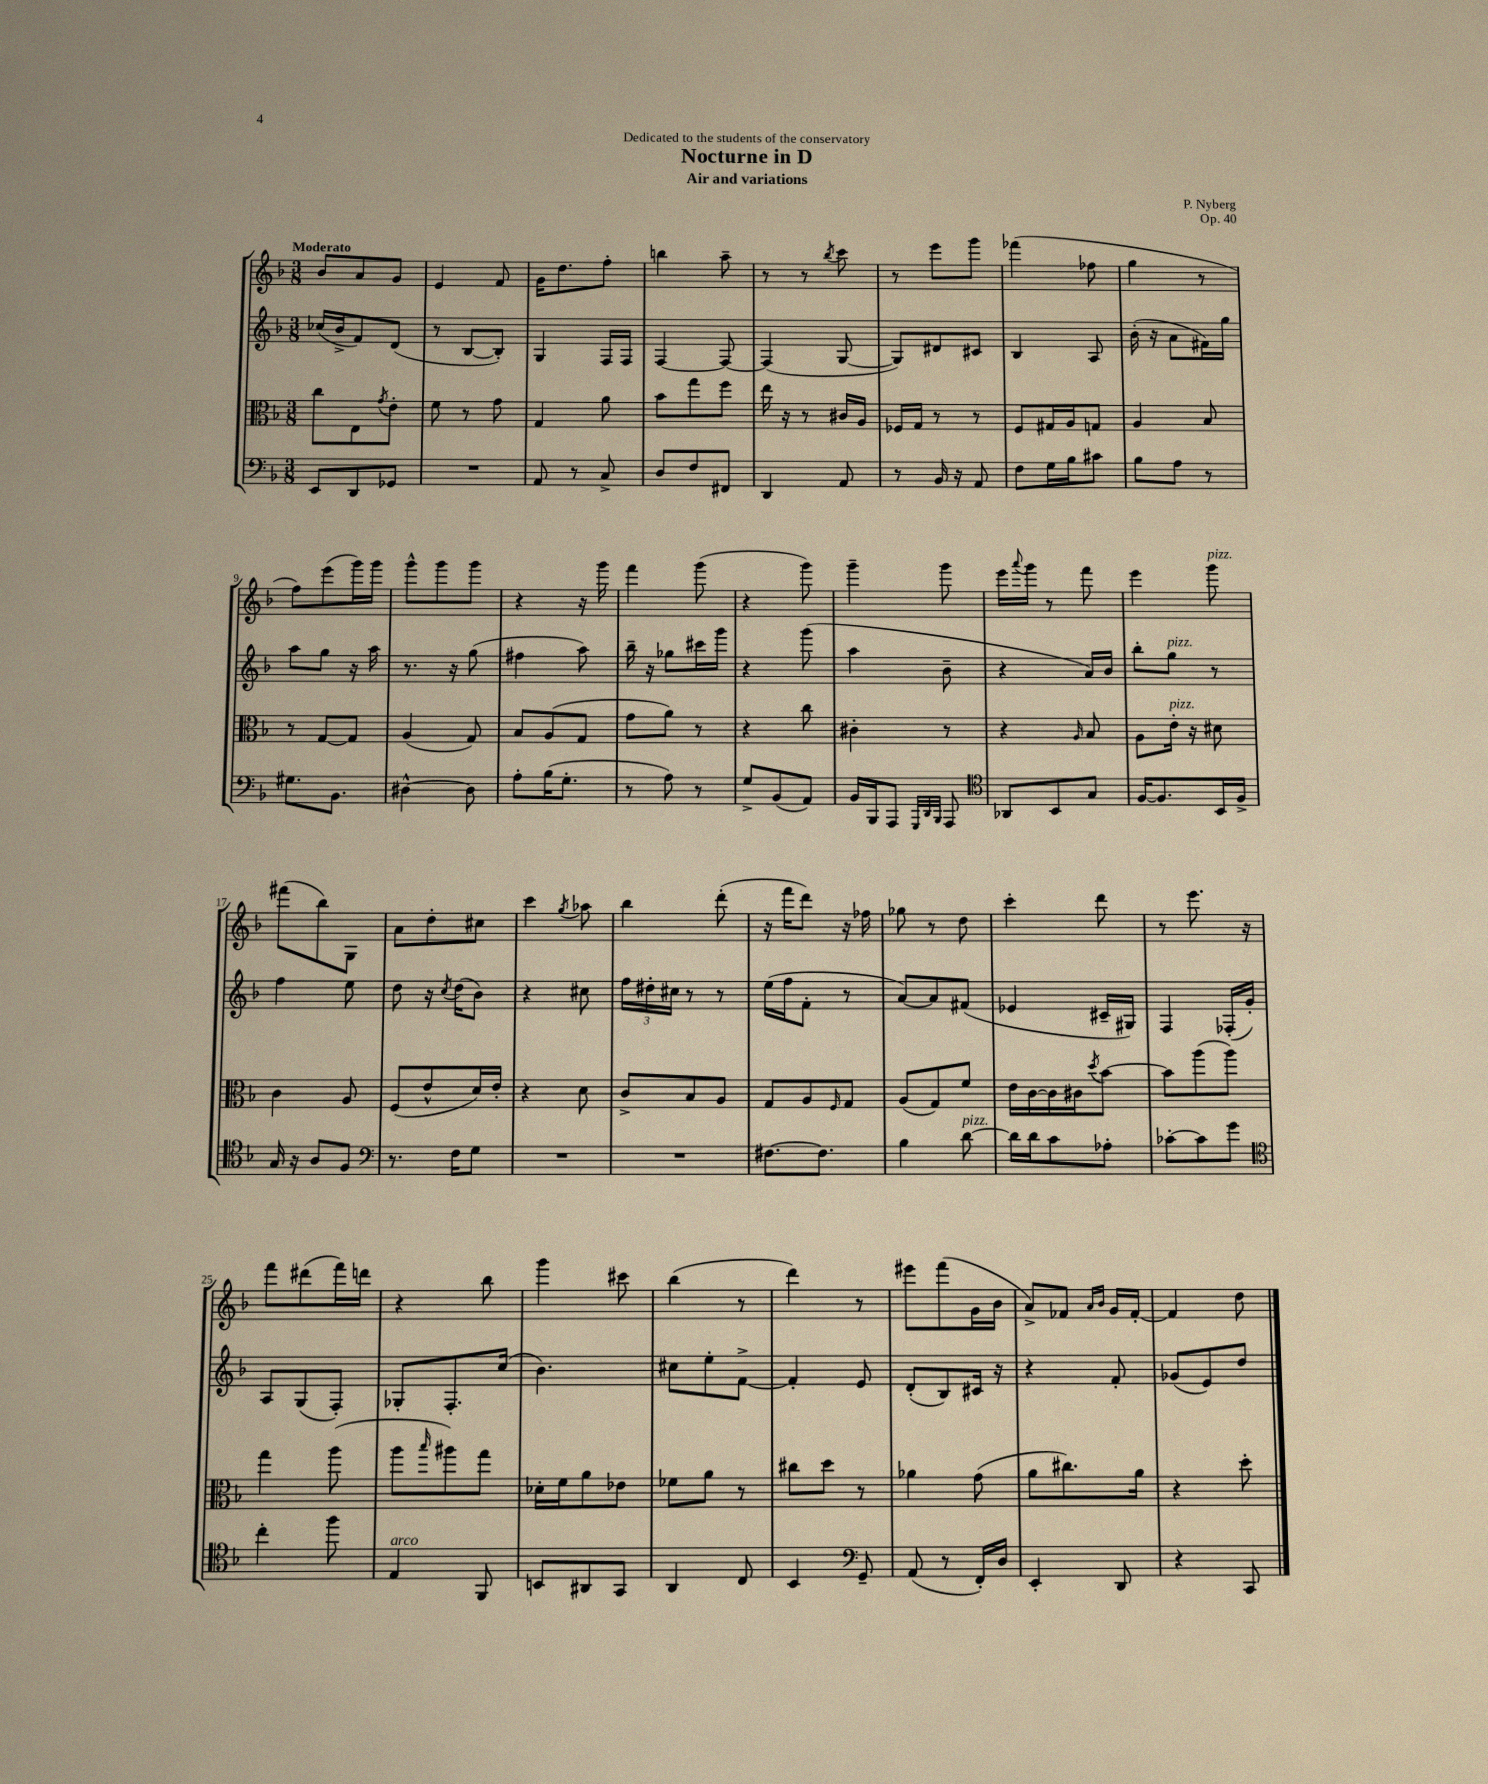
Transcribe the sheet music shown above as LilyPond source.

\header { title = "Nocturne in D" composer = "P. Nyberg" subtitle = "Air and variations" dedication = "Dedicated to the students of the conservatory" opus = "Op. 40" }
<<
\new StaffGroup <<
\new Staff = "s0" {
    \clef treble \key f \major \numericTimeSignature \time 3/8 \tempo "Moderato"
    bes'8 a'8 g'8 |
    e'4 f'8 |
    g'16 d''8. f''8-. |
    b''4 a''8-- |
    r8 r8 \acciaccatura { bes''8 } c'''8 |
    r8 e'''8 g'''8 |
    fes'''4( fes''8 |
    g''4 r8 |
    f''8) e'''8( g'''16) g'''16 |
    g'''8-^ g'''8 g'''8 |
    r4 r16 g'''16 |
    f'''4 g'''8( |
    r4 g'''8) |
    g'''4-- g'''8 |
    e'''16 \appoggiatura { a'''8 } g'''16 r8 f'''8 |
    e'''4 g'''8^\markup { \italic "pizz." } |
    fis'''8( bes''8) g8 |
    a'8 d''8-. cis''8 |
    c'''4 \acciaccatura { g''8 } aes''8 |
    bes''4 d'''8-.( |
    r16 f'''16 d'''8) r16 fes''16 |
    ges''8 r8 d''8 |
    c'''4-. d'''8 |
    r8 e'''8. r16 |
    f'''8 dis'''8( f'''16) d'''16 |
    r4 bes''8 |
    g'''4 cis'''8 |
    bes''4( r8 |
    d'''4) r8 |
    eis'''8 f'''8( g'16 bes'16 |
    a'8->) fes'8 \grace { a'16 bes'16 } g'16 fes'16~-. |
    fes'4 d''8 \bar "|." |
}
\new Staff = "s1" {
    \clef treble \key f \major \numericTimeSignature \time 3/8
    ces''16( bes'16-> f'8) d'8( |
    r8 bes8~ bes8-.) |
    g4 f16 f16 |
    f4~ f8~ |
    f4( g8~ |
    g8) dis'8 cis'8 |
    bes4 a8 |
    bes'16-.( r16 a'8 fis'16) g''16 |
    a''8 g''8 r16 a''16 |
    r8. r16 g''8( |
    fis''4 a''8) |
    bes''16-- r16 ges''8 cis'''16 g'''16 |
    r4 g'''8( |
    a''4 bes'8-- |
    r4 a'16) bes'16 |
    bes''8-. g''8^\markup { \italic "pizz." } r8 |
    f''4 e''8 |
    d''8 r16 \acciaccatura { c''8 } d''16( bes'8) |
    r4 cis''8 |
    \tuplet 3/2 { f''16 dis''16-. cis''16 } r8 r8 |
    e''16( f''16 f'8-. r8 |
    a'8~) a'8 fis'8( |
    ees'4 cis'16-- gis16) |
    f4 fes16-.( g'16-.) |
    a8 g8( f8-.) |
    ges8-. f8.-. c''16( |
    bes'4.) |
    cis''8 e''8-. f'8~-> |
    f'4-. e'8 |
    d'8-.( bes8) cis'16 r16 |
    r4 f'8-. |
    ges'8( e'8) d''8 \bar "|." |
}
\new Staff = "s2" {
    \clef alto \key f \major \numericTimeSignature \time 3/8
    c''8 e8 \acciaccatura { g'8 } e'8-. |
    f'8 r8 g'8 |
    g4 a'8 |
    bes'8 g''8 f''8 |
    e''16 r16 r8 cis'16 a16 |
    fes16 g16 r8 r8 |
    f8 gis16 a16 g8 |
    a4 bes8 |
    r8 g8~ g8 |
    a4( g8) |
    bes8 a8( g8 |
    g'8 a'8) r8 |
    r4 c''8 |
    cis'4-. r8 |
    r4 \grace { a16 } bes8 |
    a8 e'16-.^\markup { \italic "pizz." } r16 dis'8 |
    c'4 a8 |
    f8( e'8-^ d'16) e'16-. |
    r4 d'8 |
    c'8-> bes8 a8 |
    g8 a8 \grace { f16 } g8 |
    a8( g8) f'8 |
    e'16 c'16~ c'16 cis'16 \acciaccatura { d''8 } bes'8~ |
    bes'8 a''8( a''8) |
    g''4 a''8( |
    a''8 \grace { bes''16 } ais''8) g''8 |
    des'16-. f'16 a'8 ees'8 |
    fes'8 a'8 r8 |
    cis''8 d''8 r8 |
    aes'4 g'8( |
    a'8 cis''8.) a'16 |
    r4 d''8-. \bar "|." |
}
\new Staff = "s3" {
    \clef bass \key f \major \numericTimeSignature \time 3/8
    e,8 d,8 ges,8 |
    R4. |
    a,8 r8 c8-> |
    d8 f8 fis,8 |
    d,4 a,8 |
    r8 bes,16 r16 a,8 |
    f8 g16 bes16 cis'8 |
    bes8 a8 r8 |
    gis8. bes,8. |
    dis4~-^ dis8 |
    a8-. bes16( g8.-. |
    r8 a8) r8 |
    g8-> bes,8( a,8) |
    bes,16 bes,,16 a,,8 \grace { g,,32 d,32 bes,,32 } a,,8 |
    \clef tenor aes,8 bes,8 g8 |
    f16~ f8. bes,16 f16-> |
    g16 r16 a8 f8 |
    \clef bass r8. f16 g8 |
    R4. |
    R4. |
    fis8.~ fis8. |
    bes4 d'8~^\markup { \italic "pizz." } |
    d'16 d'16 c'8 aes8-. |
    ces'8~-. ces'8 g'8 |
    \clef tenor c''4-. f''8 |
    e4^\markup { \italic "arco" } f,8 |
    b,8 ais,8 g,8 |
    a,4 c8 |
    bes,4 \clef bass g,8-- |
    a,8( r8 f,16-.) d16 |
    e,4-. d,8 |
    r4 c,8 \bar "|." |
}
>>
>>
